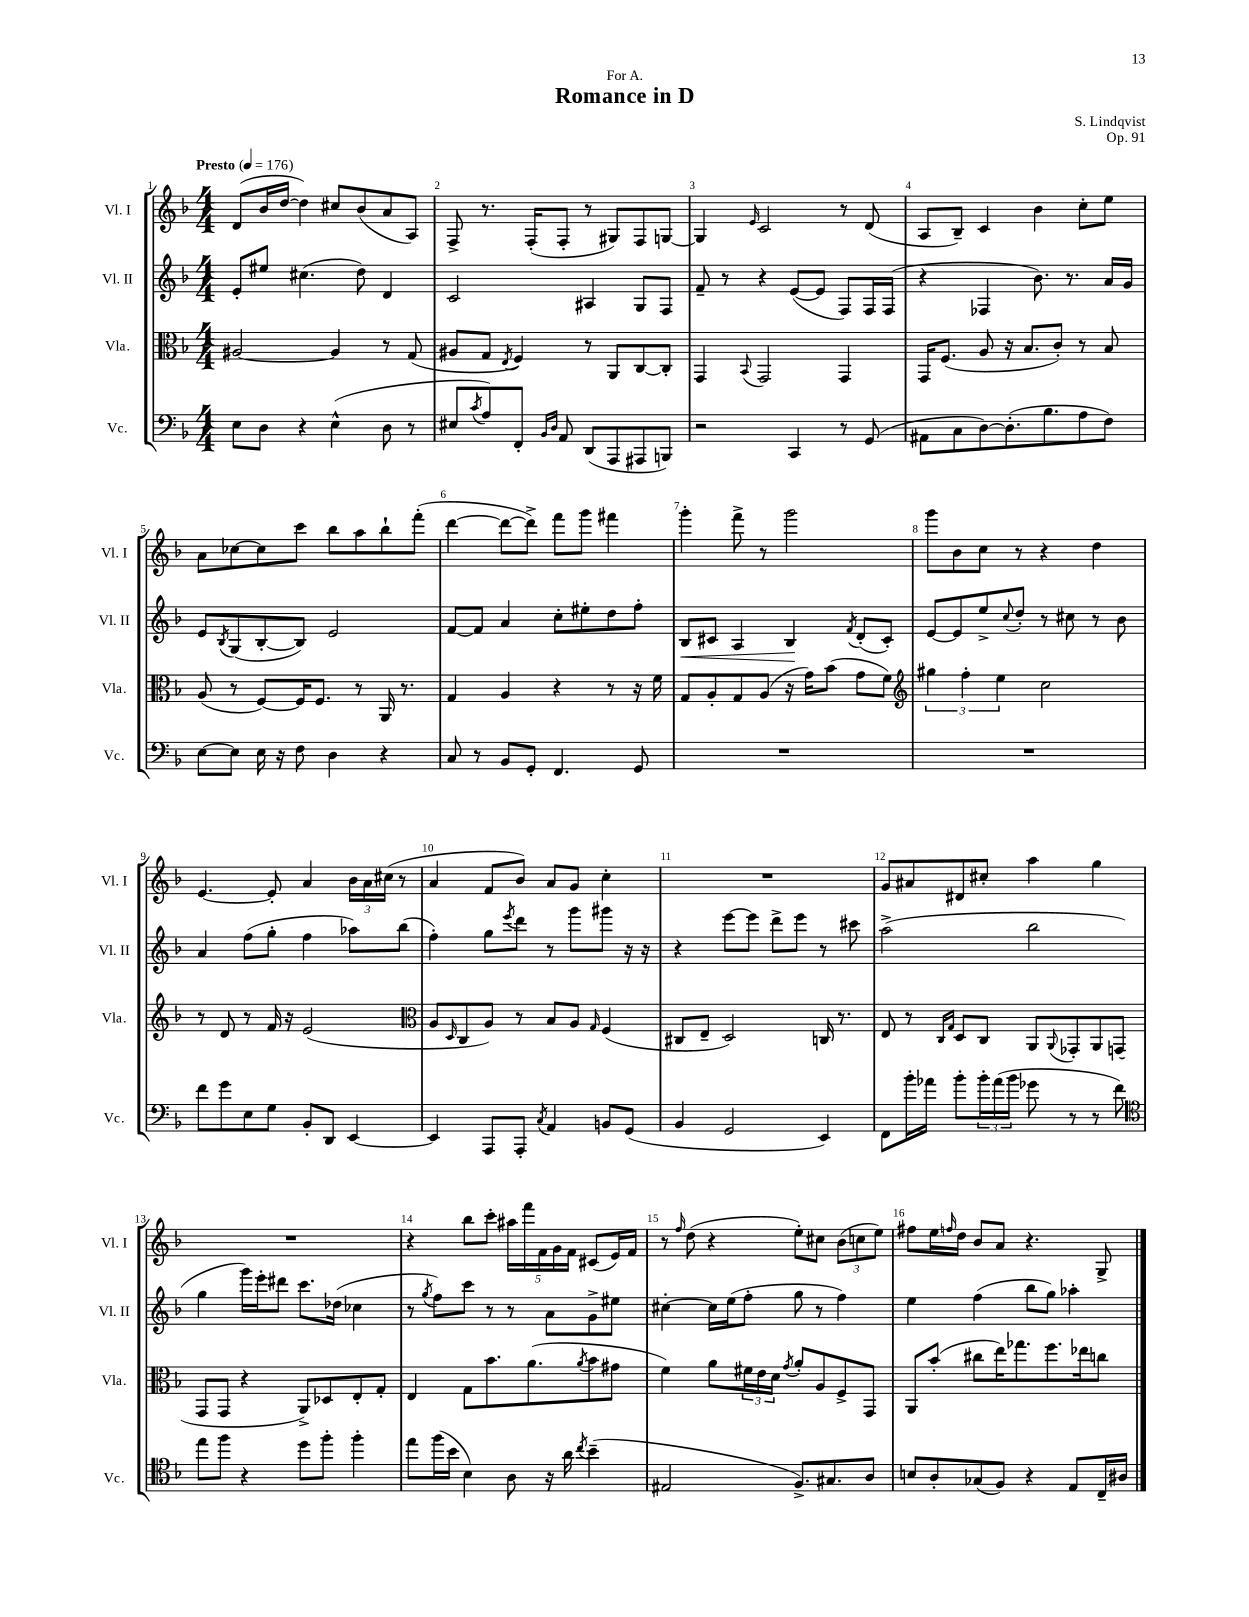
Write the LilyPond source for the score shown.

\header { title = "Romance in D" composer = "S. Lindqvist" dedication = "For A." opus = "Op. 91" }
<<
\new StaffGroup <<
\new Staff = "s0" \with { instrumentName = "Vl. I" shortInstrumentName = "Vl. I" } {
    \clef treble \key f \major \numericTimeSignature \time 4/4 \tempo "Presto" 4 = 176
    d'8( bes'16 d''16~ d''4) cis''8 bes'8( a'8 a8) |
    f8-> r8. f16-.( f8-. r8 gis8) f8 g8~ |
    g4 \grace { e'16 } c'2 r8 d'8( |
    a8 bes8--) c'4 bes'4 c''8-. e''8 |
    a'8 ces''8~ ces''8 c'''8 bes''8 a''8 bes''8-! f'''8-.( |
    d'''4~ d'''8~ d'''8->) f'''8 g'''8 fis'''4 |
    g'''4-. f'''8-> r8 g'''2 |
    g'''8 bes'8 c''8 r8 r4 d''4 |
    e'4.~ e'8-. a'4 \tuplet 3/2 { bes'16 a'16 cis''16( } r8 |
    a'4 f'8 bes'8) a'8 g'8 c''4-. |
    R1 |
    g'8 ais'8 dis'8 cis''8-. a''4 g''4 |
    R1 |
    r4 bes''8 c'''8-. \tuplet 5/4 { ais''16 f'''16 f'16 g'16 f'16 } cis'8( e'16) f'16 |
    r8 \grace { f''16 } d''8( r4 e''8-.) cis''8 \tuplet 3/2 { bes'8( c''8 e''8) } |
    fis''8 e''16 \grace { f''16 } d''16 bes'8 a'8 r4. g8-> \bar "|." |
}
\new Staff = "s1" \with { instrumentName = "Vl. II" shortInstrumentName = "Vl. II" } {
    \clef treble \key f \major \numericTimeSignature \time 4/4
    e'8-. eis''8 cis''4.( d''8) d'4 |
    c'2 ais4 g8 f8 |
    f'8-- r8 r4 e'8~( e'8 f8) f16 f16( |
    r4 fes4 bes'8.) r8. a'16 g'16 |
    e'8 \acciaccatura { bes8 } g8( bes8~-. bes8) e'2 |
    f'8~ f'8 a'4 c''8-. eis''8-. d''8 f''8-. |
    bes8\< cis'8 a4 bes4\! \acciaccatura { f'8 } d'8-.( cis'8-.) |
    e'8~ e'8 e''8-> \appoggiatura { c''8 } d''8-. r8 cis''8 r8 bes'8 |
    a'4 f''8( g''8-. f''4 aes''8) bes''8( |
    f''4-.) g''8 \acciaccatura { e'''8 } d'''8 r8 g'''8 gis'''8 r16 r16 |
    r4 e'''8~ e'''8 d'''8-> e'''8 r8 cis'''8 |
    a''2->( bes''2 |
    g''4 g'''16) e'''16-. dis'''8 c'''8. des''16( ces''4 |
    r8 \acciaccatura { g''8 } f''8) c'''8 r8 r8 a'8 g'8-> eis''8 |
    cis''4~-. cis''16 e''16( f''8-. g''8 r8 f''4) |
    e''4 f''4( bes''8 g''8) aes''4-. \bar "|." |
}
\new Staff = "s2" \with { instrumentName = "Vla." shortInstrumentName = "Vla." } {
    \clef alto \key f \major \numericTimeSignature \time 4/4
    ais2~ ais4 r8 g8( |
    ais8 g8 \acciaccatura { e8 } f4) r8 a,8 c8~ c8-. |
    g,4 \appoggiatura { bes,8 } g,2 g,4 |
    g,16 f8.( a8 r16 bes8. c'8-.) r8 bes8 |
    a8( r8 f8~) f16 f8. r8 a,16 r8. |
    g4 a4 r4 r8 r16 f'16 |
    g8 a8-. g8 a8( r16 g'16) bes'8( g'8 f'8) |
    \clef treble \tuplet 3/2 { gis''4 f''4-. e''4 } c''2 |
    r8 d'8 r8 f'16 r16 e'2( |
    \clef alto a8 \grace { d16 } c8 a8) r8 bes8 a8 \grace { g16 } f4( |
    cis8 e8-- d2) c16 r8. |
    e8 r8 \grace { c16 g16 } d8 c8 a,8 \appoggiatura { a,8 } ges,8-. a,8 g,8( |
    g,8 g,8 r4 a,8->) des8 e8-. g8-. |
    e4 g8 bes'8. a'8.( \acciaccatura { a'8 } bes'8 gis'8 |
    f'4) a'8 \tuplet 3/2 { fis'16 e'16 d'16 } \acciaccatura { g'8 } a'8-. a8 f8-> g,8 |
    a,8 bes'8-.( cis''8 e''16) ges''8. f''8. ees''16 c''8 \bar "|." |
}
\new Staff = "s3" \with { instrumentName = "Vc." shortInstrumentName = "Vc." } {
    \clef bass \key f \major \numericTimeSignature \time 4/4
    e8 d8 r4 e4-^( d8 r8 |
    eis8 \acciaccatura { c'8 } a8) f,8-. \grace { bes,16 d16 } a,8 d,8( a,,8 ais,,8 b,,8) |
    r2 c,4 r8 g,8( |
    ais,8 c8 d8~) d8.-.( bes8. a8 f8) |
    e8~ e8 e16 r16 f8 d4 r4 |
    c8 r8 bes,8 g,8-. f,4. g,8 |
    R1 |
    R1 |
    f'8 g'8 e8 g8 bes,8-. d,8 e,4~ |
    e,4 a,,8 a,,8-. \acciaccatura { c8 } a,4 b,8 g,8( |
    bes,4 g,2 e,4) |
    f,8 bes'16-. aes'16 bes'8-. \tuplet 3/2 { bes'16-. aes'16( bes'16 } ges'8 r8 r8 f'8) |
    \clef tenor e''8 f''8 r4 d''8 f''8-. f''4-. |
    e''8 f''16( bes'16 bes4) a8 r16 a'16 \acciaccatura { c''8 } bes'4--( |
    eis2 f8.->) gis8. a8 |
    b8 a8-. ges8( f8) r4 e8 c16-- ais16 \bar "|." |
}
>>
>>
\layout { \context { \Score \override BarNumber.break-visibility = ##(#f #t #t) barNumberVisibility = #all-bar-numbers-visible } }
